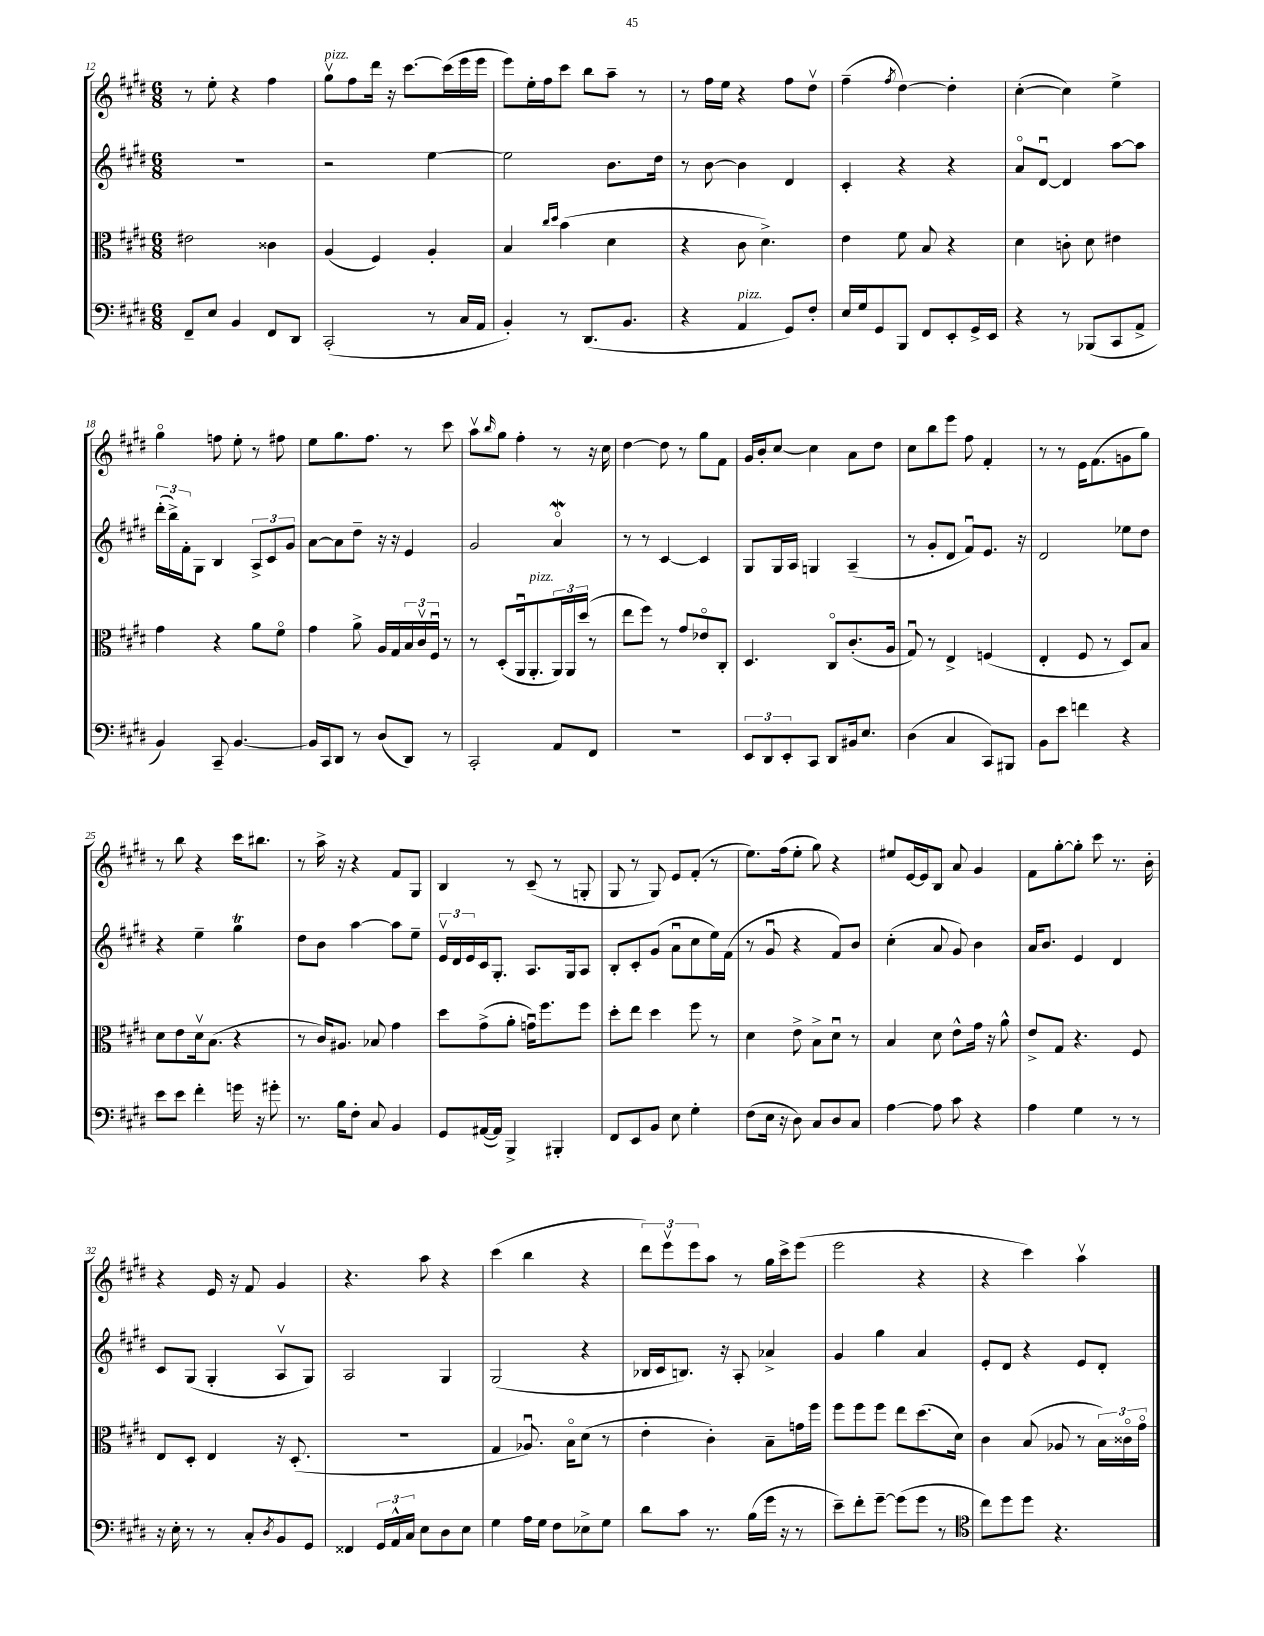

**kern	**kern	**kern	**kern
*staff4	*staff3	*staff2	*staff1
*clefF4	*clefC3	*clefG2	*clefG2
*k[f#c#g#d#]	*k[f#c#g#d#]	*k[f#c#g#d#]	*k[f#c#g#d#]
*M6/8	*M6/8	*M6/8	*M6/8
8FF#~	2e#	2.r	8r
8E	.	.	8ee'
4BB	.	.	4r
8FF#	4c##	.	4ff#
8DD#	.	.	.
=	=	=	=
(2CC#'	(4A	2r	8gg#v
.	.	.	8ff#
.	4F#)	.	16ddd#
.	.	.	16r
.	.	.	[8.ccc#
8r	4A'	[4ee	.
.	.	.	(16ccc#]
16C#	.	.	16eee
16AA	.	.	16eee
=	=	=	=
4BB')	4B	2ee]	8eee)
.	.	.	16ee'
.	.	.	16ff#
.	16qqcc#	.	.
.	16qqdd#	.	.
8r	(4b	.	8ccc#
(8.DD#	.	.	8bb
.	4d#	8.b	8aa~
8.BB	.	.	.
.	.	.	8r
.	.	16dd#	.
=	=	=	=
4r	4r	8r	8r
.	.	[8b	16ff#
.	.	.	16ee
4AA	8c#	4b]	4r
.	4.d#^)	.	.
8GG#)	.	4d#	8ff#
8F#'	.	.	8dd#v
=	=	=	=
16E	4e	4c#'	(4ff#~
16G#	.	.	.
8GG#	.	.	.
.	.	.	8qff#
8BBB	8f#	4r	[4dd#)
8FF#	8B	.	.
8EE'	4r	4r	4dd#']
16GG#^	.	.	.
16EE	.	.	.
=	=	=	=
4r	4d#	8ao	([4cc#'
.	.	[8d#u	.
8r	8c'	4d#]	4cc#])
(8BBB-	8d#	.	.
8CC#	4e#	[8aa	4ee^
8AA^	.	8aa]	.
=	=	=	=
4BB)	4g#	(24ddd#'	4gg#o
.	.	24bb^)	.
.	.	24f#'	.
.	.	8G#	.
8CC#~	4r	4B	8ff
[4.BB	.	.	8ee'
.	8a	12A^	8r
.	.	12c#	.
.	8f#o	.	8ff#
.	.	12g#	.
=	=	=	=
16BB]	4g#	[8a	8ee
16CC#	.	.	.
8DD#	.	8a]	8.gg#
8r	8a^	8dd#~	.
.	.	.	8.ff#
(8D#	16A	16r	.
.	16G#	16r	.
8DD#)	24B	4e	8r
.	24c#v	.	.
.	24F#u	.	.
8r	8r	.	8ccc#
=	=	=	=
2CC#'	8r	2g#	8aav
.	.	.	16qqbb
.	(8D#'	.	8gg#
.	16AAu	.	4ff#'
.	8.AA'	.	.
8AA	24AA)	4ao	8r
.	24AA	.	.
.	(24dd#	.	.
8FF#	8r	.	16r
.	.	.	16cc#
=	=	=	=
2.r	8ee	8r	[4dd#
.	8ff#)	8r	.
.	8r	[4c#	8dd#]
.	8g#	.	8r
.	8e-o	4c#]	8gg#
.	8C#'	.	8f#
=	=	=	=
12EE	4.D#	8G#	16g#
.	.	.	16b'
12DD#	.	.	.
.	.	16G#	[8cc#
12EE'	.	.	.
.	.	16A	.
8CC#	.	4G	4cc#]
8DD#	8C#o	.	.
16BB#	(8.c#'	(4A~	8a
8.E	.	.	.
.	.	.	8dd#
.	16A	.	.
=	=	=	=
(4D#	8G#u)	8r	8cc#
.	8r	8g#'	8bb
4C#	4E^	8d#	8eee
.	.	8f#u)	8ff#
8CC#)	(4F	8.e	4f#'
8BBB#	.	.	.
.	.	16r	.
=	=	=	=
8BB	4E'	2d#	8r
8e	.	.	8r
4f	8F#	.	16e
.	.	.	(8.f#
.	8r	.	.
4r	8D#)	8ee-	8g
.	8B	8dd#	8gg#)
=	=	=	=
8e	8d#	4r	8r
8e	8e	.	8bb
4f#'	16d#v	4ee~	4r
.	(8.B	.	.
16g	4r	4gg#	16ccc#
16r	.	.	8.bb#
8g#'	.	.	.
=	=	=	=
8.r	8r	8dd#	8r
.	16c#)	8b	16aa^
16B	8.A#	.	16r
8F#'	.	[4aa	4r
8C#	8B-	.	.
4BB	4g#	8aa]	8f#
.	.	8ee~	8G#
=	=	=	=
8GG#	8dd#	24ev	4B
.	.	24d#	.
.	.	24e	.
([16AA#	(8g#^	16c#	.
16AA#])	.	8.G#'	.
4BBB^	8a'	.	8r
.	16gu)	8.A	(8c#~
.	8.ff#	.	.
4BBB#'	.	.	8r
.	.	16G#	.
.	8ff#	8A	8G'
=	=	=	=
8FF#	8dd#'	8B'	8G#
8EE	8ee	8c#'	8r
8BB	4dd#	(8g#	8G#)
8E	.	8au	8e
4G#'	8ff#	8cc#	(8f#'
.	8r	16ee)	8r
.	.	(16f#	.
=	=	=	=
(8F#	4d#	8r	8.ee)
16E	.	8g#u	.
16r	.	.	(16ff#
8D#)	8e^	4r	8ee'
8C#	8B^	.	8gg#)
8D#	8d#u	8f#)	4r
8C#	8r	8b	.
=	=	=	=
[4A	4B	(4cc#'	8ee#
.	.	.	[16e
.	.	.	16e]
8A]	8d#	8a	8B
8c#	8e^^	8g#)	8a
4r	16g#	4b	4g#
.	16r	.	.
.	8a^^	.	.
=	=	=	=
4A	8e^	16a	8f#
.	.	8.b	.
.	8G#	.	[8gg#'
4G#	4.r	4e	8gg#']
.	.	.	8ccc#
8r	.	4d#	8.r
8r	8F#	.	.
.	.	.	16b'
=	=	=	=
16r	8E	8c#	4r
16E'	.	.	.
8r	8D#'	(8G#	.
8r	4E	4G#'	16e
.	.	.	16r
8C#'	.	.	8f#
8qD#	.	.	.
8BB	16r	8Av	4g#
.	(8.D#'	.	.
8GG#	.	8G#)	.
=	=	=	=
4FF##	2.r	2A	4.r
24GG#	.	.	.
24AA^^	.	.	.
24C#	.	.	.
8E	.	.	8aa
8D#	.	4G#	4r
8E	.	.	.
=	=	=	=
4G#	4G#	(2G#	(4ccc#
16A	8.A-u)	.	4bb
16G#	.	.	.
8F#	.	.	.
.	16Bo	.	.
8E-^	(8d#	4r	4r
8G#	8r	.	.
=	=	=	=
8d#	4e'	16B-	12ddd#)
.	.	16c#	.
.	.	.	12eeev
8c#	.	8.B)	.
.	.	.	12eee
8.r	4c#')	.	8aa
.	.	16r	.
.	.	8A'	8r
(16B	.	.	.
16g#	8B~	4a-^	16gg#
16r	.	.	16ccc#^
8r	16g	.	(8eee
.	16ff#	.	.
=	=	=	=
8e~)	8ff#	4g#	2eee
8f#'	8ff#	.	.
[8g#~	8ff#	4gg#	.
(8g#]	8ee	.	.
8g#	(8.dd#	4a	4r
8r	.	.	.
.	16d#)	.	.
=	=	=	=
*clefC4	*	*	*
8cc#)	4c#	8e'	4r
8dd#	.	8d#	.
8dd#	(8B	4r	4ccc#)
4.r	8A-	.	.
.	8r	8e	4aav
.	24B)	8d#'	.
.	24c##o	.	.
.	24g#o	.	.
==	==	==	==
*-	*-	*-	*-
